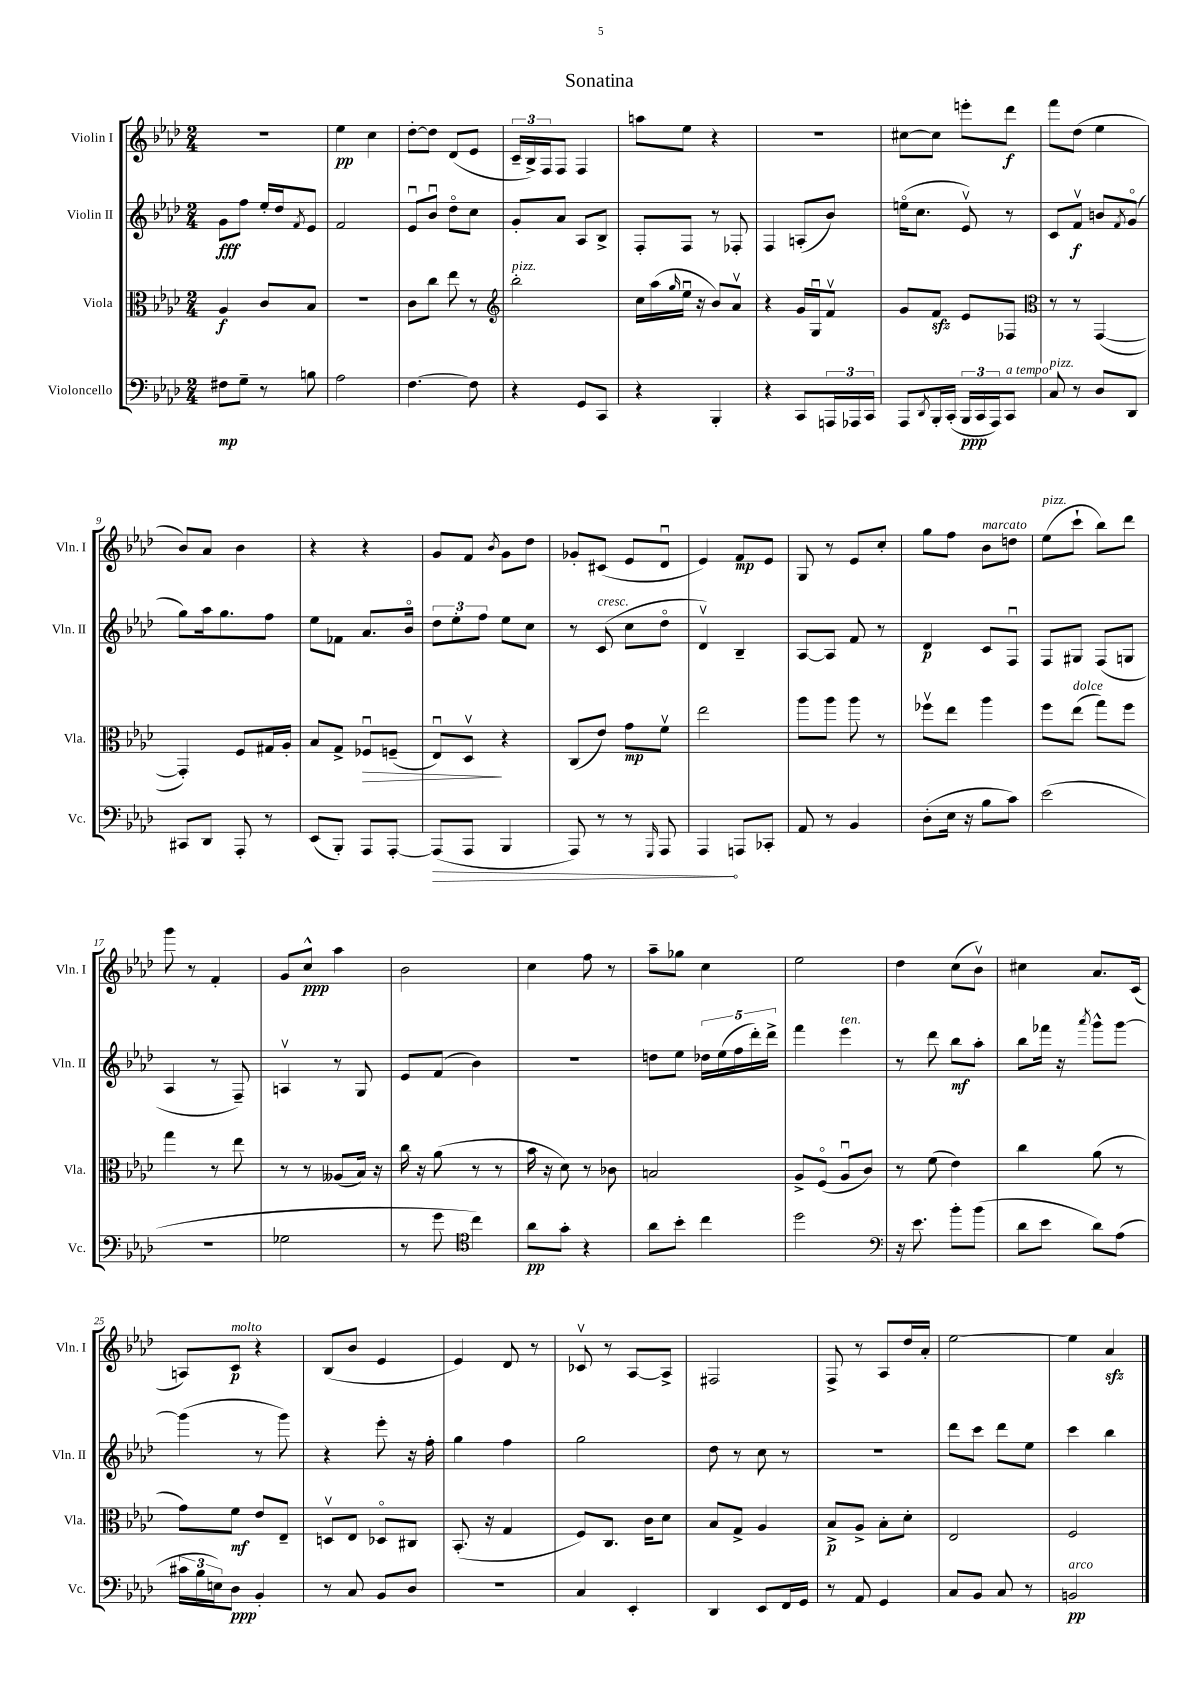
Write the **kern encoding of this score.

**kern	**kern	**kern	**kern
*staff4	*staff3	*staff2	*staff1
*clefF4	*clefC3	*clefG2	*clefG2
*k[b-e-a-d-]	*k[b-e-a-d-]	*k[b-e-a-d-]	*k[b-e-a-d-]
*M2/4	*M2/4	*M2/4	*M2/4
8F#\L	4A-/	8g\L	2r
8G~\J	.	8ff\J	.
8r	8c/L	16ee-'/LL	.
.	.	16dd-/J	.
.	.	8qf/	.
8B\	8B-/J	8e-/J	.
=	=	=	=
2A-\	2r	2f/	4ee-\
.	.	.	4cc\
=	=	=	=
[4.F\	8c\L	8e-u/L	[8dd-'\L
.	8cc\J	8b-u/J	8dd-\]J
.	8ee-\	8dd-o\L	(8d-/L
8F\]	8r	8cc\J	8e-/J
=	=	=	=
*	*clefG2	*	*
4r	2bb-'\	8g'/L	24c~/LL
.	.	.	24B-^/)
.	.	.	24F/J
.	.	8a-/J	8F/J
8GG/L	.	8A-/L	4F/
8CC/J	.	8B-^/J	.
=	=	=	=
4r	16cc\LL	8F'/L	8aa\L
.	(16aa-\	.	.
.	16qqgg/	.	.
.	16ee-u\JJ	8F/J	8ee-\J
.	16r	.	.
4BBB-'/	8b-/L)	8r	4r
.	8a-v/J	8F-'/	.
=	=	=	=
4r	4r	4F/	2r
8CC/L	16g/LL	(8A'/L	.
.	16Gu/J	.	.
24AAA/L	8fv/J	8b-/J)	.
24AAA-/	.	.	.
24CC/JJ	.	.	.
=	=	=	=
8AAA-/L	8g/L	(16eeo\LK	[8cc#\L
.	.	8.cc\J	.
8qDD-/	.	.	.
16BBB-'/L	8f/J	.	8cc#\]J
(16CC'/JJ	.	.	.
24BBB-/LL	8e-/L	8e-v/)	8eee'\L
24CC/	.	.	.
24AAA-/J)	.	.	.
8CC/J	8F-/J	8r	8ddd-\J
=	=	=	=
*	*clefC3	*	*
8C/	8r	8c/L	8fff\L
8r	8r	8fv/J	(8dd-\J
8D-/L	([4GG/	8b/L	4ee-\
.	.	8qf/	.
8DD-/J	.	(8go/J	.
=	=	=	=
8CC#/L	4GG'/])	8gg\L)	8b-/L)
8DD-/J	.	16aa-\k	8a-/J
.	.	8.gg\	.
8AAA-'/	8F/L	.	4b-\
8r	16G#/L	8ff\J	.
.	16A-'/JJ	.	.
=	=	=	=
(8EE-/L	8B-/L	8ee-\L	4r
8BBB-'/J)	8G^/J	8f-\J	.
8AAA-/L	8F-u/L	8.a-/L	4r
[8AAA-'/J	(8F~/J	.	.
.	.	16b-o/Jk	.
=	=	=	=
(8AAA-/]L	8E-u/L)	12dd-\L	8g/L
.	.	12ee-'\	.
8AAA-/J	8D-v/J	.	8f/J
.	.	12ff\J	.
.	.	.	8qb-/
4BBB-/	4r	8ee-\L	8g\L
.	.	8cc\J	8dd-\J
=	=	=	=
8AAA-/)	(8C/L	8r	8g-'/L
8r	8e-/J)	(8c/	(8c#/J
8r	8g\L	8cc\L	8e-/L
16qqGGG/	.	.	.
8AAA-/	8fv\J	8dd-o\J	8d-u/J
=	=	=	=
4AAA-/	2ee-\	4d-v/)	4e-/)
8AAA/L	.	4B-~/	8f/L
8CC-'/J	.	.	8e-/J
=	=	=	=
8AA-/	8aa-\L	[8A-/L	8G/
8r	8aa-\J	8A-/]J	8r
4BB-/	8aa-\	8f/	8e-/L
.	8r	8r	8cc'/J
=	=	=	=
(8D-'\L	8ff-v\L	4d-/	8gg\L
16E-\Jk	8ee-\J	.	8ff\J
16r	.	.	.
8B-\L	4aa-\	8c/L	8b-\L
8c\J)	.	8Fu/J	8dd\J
=	=	=	=
(2e-\	8ff\L	8F/L	(8ee-\L
.	(8ee-\J	8G#/J	8ccc`\J
.	8gg\L)	(8F/L	8bb-\L)
.	8ff\J	8G/J	8ddd-\J
=	=	=	=
2r	4gg\	4A-/	8ggg\
.	.	.	8r
.	8r	8r	4f'/
.	8ee-\	8F~/)	.
=	=	=	=
2G-\	8r	4Av/	8g/L
.	8r	.	8cc^^/J
.	(8A--/L	8r	4aa-\
.	16B-/Jk)	8G/	.
.	16r	.	.
=	=	=	=
8r	16cc\	8e-/L	2b-\
.	16r	.	.
8g\	(8a-\	(8f/J	.
*clefC4	*	*	*
4cc\)	8r	4b-\)	.
.	8r	.	.
=	=	=	=
8a-\L	16b-\	2r	4cc\
.	16r	.	.
8g'\J	8d-\)	.	.
4r	8r	.	8ff\
.	8c-\	.	8r
=	=	=	=
8a-\L	2B/	8dd\L	8aa-~\L
8b-'\J	.	8ee-\J	8gg-\J
4cc\	.	20dd-\LL	4cc\
.	.	(20ee-\	.
.	.	20ff\	.
.	.	20ddd-'\)	.
.	.	20ddd-^\JJ	.
=	=	=	=
2dd-\	8A-^/L	4fff\	2ee-\
.	(8Fo/J	.	.
.	8A-u/L	4eee-\	.
.	8c/J)	.	.
=	=	=	=
*clefF4	*	*	*
16r	8r	8r	4dd-\
8.e-\	.	.	.
.	(8f\	8ddd-\	.
8b-'\L	4e-\)	8bb-\L	(8cc\L
(8b-\J	.	8aa-'\J	8b-v\J)
=	=	=	=
8d-\L	4cc\	8bb-\L	4cc#\
8e-\J	.	16fff-\Jk	.
.	.	16r	.
.	.	8qaaa-/	.
8d-\L)	(8a-\	8ggg^^\L	8.a-/L
(8A-\J	8r	[8ggg\J	.
.	.	.	(16c/Jk
=	=	=	=
24c#\LL	8g\L)	(4ggg\]	8A/L)
24B-\	.	.	.
24E\J)	.	.	.
8D-\J	8f\J	.	8c/J
4BB-'/	8e-/L	8r	4r
.	8E-~/J	8ggg\)	.
=	=	=	=
8r	8Dv/L	4r	(8B-/L
8C/	8E-/J	.	8b-/J
8BB-/L	8D-o/L	8eee-'\	4e-/
8D-/J	8C#/J	16r	.
.	.	16ff'\	.
=	=	=	=
2r	(8.BB-'/	4gg\	4e-/)
.	16r	.	.
.	4G/	4ff\	8d-/
.	.	.	8r
=	=	=	=
4C/	8F/L)	2gg\	8c-v/
.	8.C/J	.	8r
4EE-'/	.	.	[8A-/L
.	16c\LK	.	.
.	8d-\J	.	8A-^/]J
=	=	=	=
4DD-/	8B-/L	8dd-\	2F#/
.	8G^/J	8r	.
8EE-/L	4A-/	8cc\	.
16FF/L	.	8r	.
16GG/JJ	.	.	.
=	=	=	=
8r	8B-^/L	2r	8F^/
8AA-/	8A-^/J	.	8r
4GG/	8B-'\L	.	8A-/L
.	8d-'\J	.	16dd-/L
.	.	.	16a-'/JJ
=	=	=	=
8C/L	2E-/	8ddd-\L	[2ee-\
8BB-/J	.	8ccc\J	.
8C/	.	8ddd-\L	.
8r	.	8ee-\J	.
=	=	=	=
2BB/	2F/	4ccc\	4ee-\]
.	.	4bb-\	4a-/
==	==	==	==
*-	*-	*-	*-
